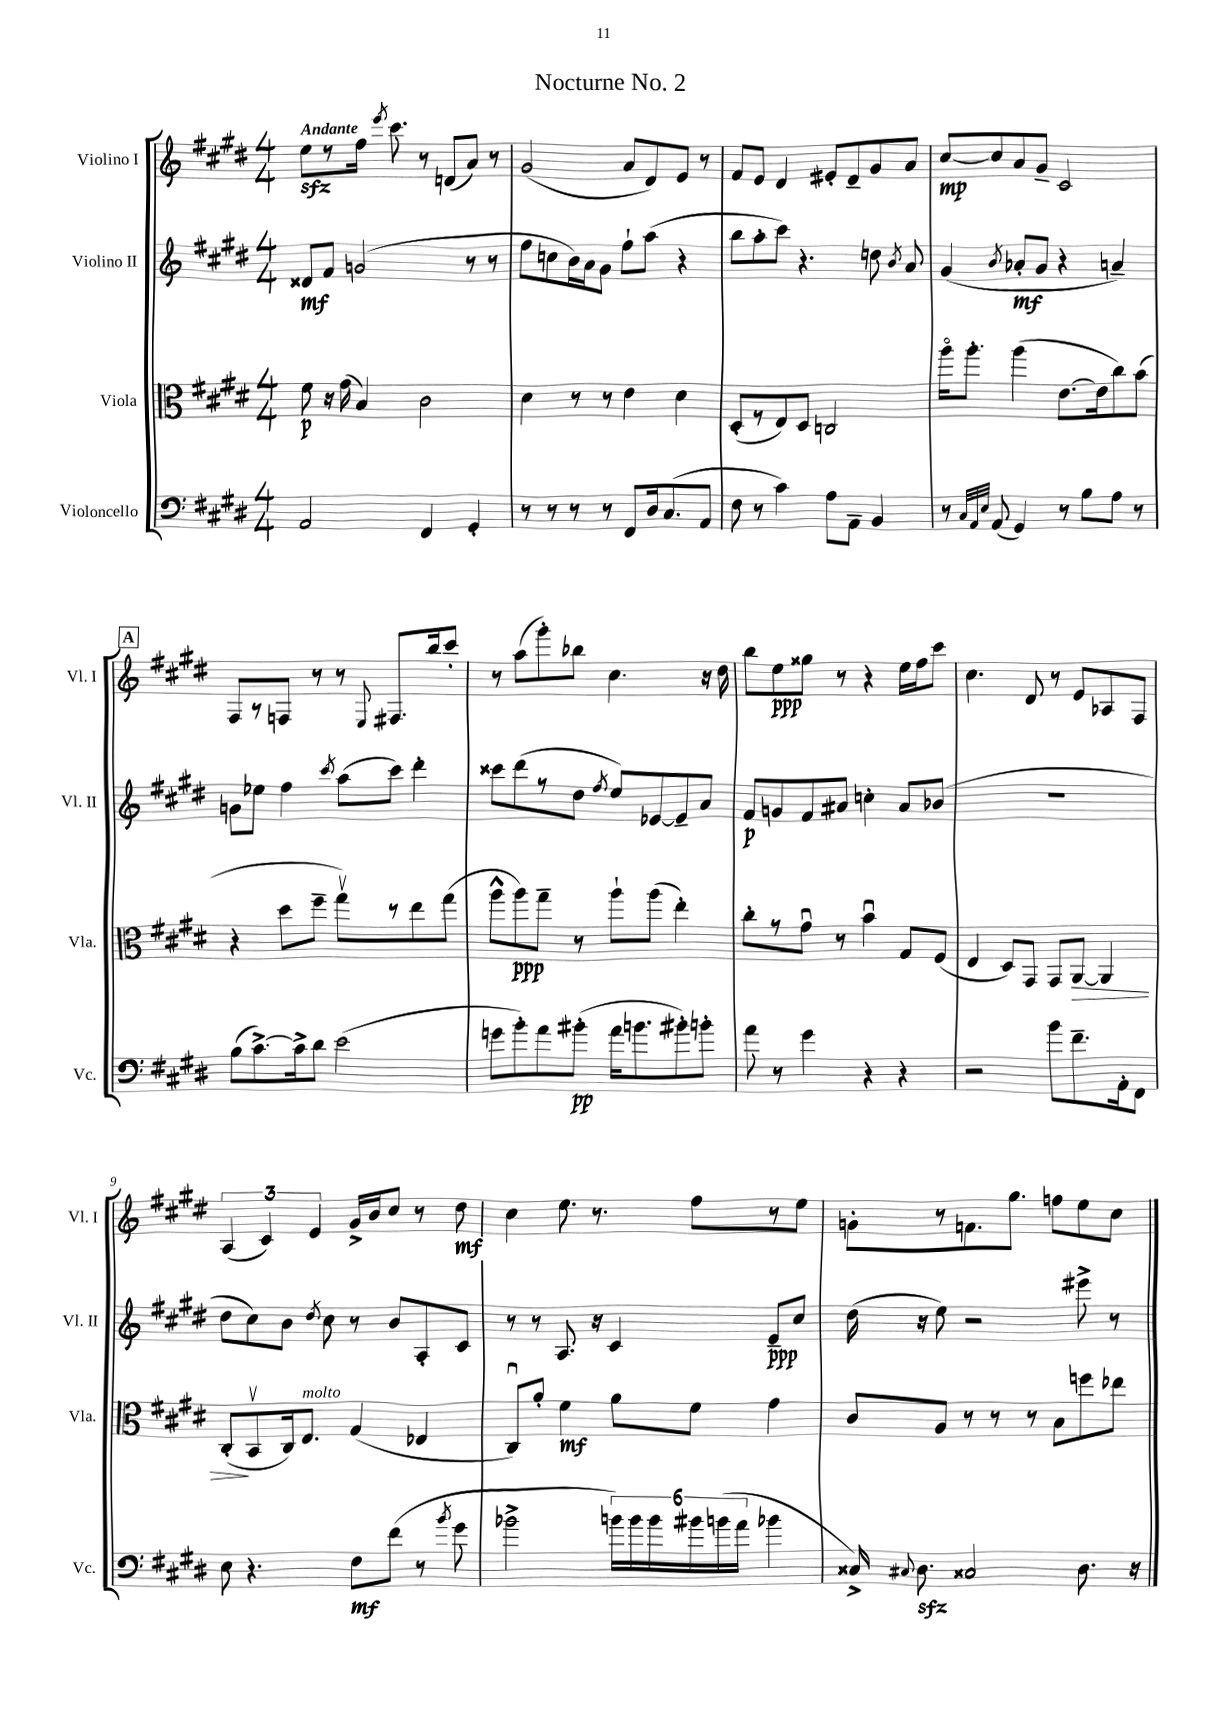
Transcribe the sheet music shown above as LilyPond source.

\header { title = "Nocturne No. 2" }
<<
\new StaffGroup <<
\new Staff = "s0" \with { instrumentName = "Violino I" shortInstrumentName = "Vl. I" } {
    \clef treble \key e \major \numericTimeSignature \time 4/4 \tempo "Andante"
    \autoBeamOff e''8[\sfz r8 fis''16] \acciaccatura { e'''8 } cis'''8. r8 d'8[( a'8]) r8 |
    gis'2( a'8[ dis'8) e'8] r8 |
    fis'8[ e'8] dis'4 eis'8[-. dis'8-- gis'8 a'8] |
    cis''8[~\mp cis''8 a'8 gis'8]-- cis'2 |
    \mark \markup { \box "A" } fis8[ r8 f8] r8 r8 \appoggiatura { e8 } fis8.[ b''16 cis'''8]-. |
    r8 a''8[( gis'''8-.) bes''8] cis''4. r16 dis''16 |
    b''8[ e''8\ppp gisis''8] r8 r4 e''16[ fis''16 cis'''8] |
    cis''4. dis'8 r8 e'8[ aes8 fis8] |
    \tuplet 3/2 { a4( cis'4) e'4 } gis'16[-> b'16 cis''8] r8 dis''8\mf |
    cis''4 e''8. r8. fis''8[ r8 e''8] |
    g'8[-. r8 f'8. gis''8.] f''8[ e''8 cis''8] \bar "|." |
}
\new Staff = "s1" \with { instrumentName = "Violino II" shortInstrumentName = "Vl. II" } {
    \clef treble \key e \major \numericTimeSignature \time 4/4
    \autoBeamOff disis'8[\mf fis'8] g'2( r8 r8 |
    fis''8[ c''8 b'16) a'16 gis'8] fis''8[-! a''8]( r4 |
    b''8[ a''8-. cis'''8]) r4. d''8 \acciaccatura { b'8 } a'8 |
    gis'4( \acciaccatura { b'8 } aes'8[-.\mf gis'8] r4 a'4--) |
    \mark \markup { \box "A" } g'8[ ees''8] fis''4 \acciaccatura { cis'''8 } a''8[( cis'''8]) dis'''4-. |
    cisis'''8[ dis'''8( r8 dis''8] \acciaccatura { fis''8 } e''8[) ees'8~ ees'8-- a'8] |
    fis'8[\p g'8 fis'8 ais'8] c''4-. ais'8[ bes'8]( |
    R1 |
    dis''8[ cis''8) b'8] \acciaccatura { dis''8 } cis''8 r8 b'8[ a8-. cis'8] |
    r8 r8 a8. r16 cis'4 e'8[--\ppp cis''8] |
    dis''16( r16 e''8) r2 eis'''8-> r8 \bar "|." |
}
\new Staff = "s2" \with { instrumentName = "Viola" shortInstrumentName = "Vla." } {
    \clef alto \key e \major \numericTimeSignature \time 4/4
    \autoBeamOff fis'8\p r16 gis'16( b4) cis'2 |
    dis'4 r8 r8 e'4 dis'4 |
    dis8[-.( r8 e8) dis8] c2 |
    a''16[\flageolet a''8.]-. a''4( e'8.[~ e'16 cis''8) b'8]( |
    \mark \markup { \box "A" } r4 dis''8[ fis''8]-- gis''8[\upbow) r8 e''8 gis''8]( |
    a''8[-^ a''8\ppp) gis''8]-- r8 a''8[-! a''8]( e''4-.) |
    cis''8[-. r8 gis'8]\downbow r8 b'4\downbow gis8[ fis8]( |
    e4 dis8[) gis,8] gis,8[ a,8]~\> a,4 |
    cis8[-.\!( b,8\upbow cis16) e8.]^\markup { \italic "molto" } gis4( ees4 |
    cis8[\downbow) a'8]-. fis'4\mf a'8[ fis'8] gis'4 |
    cis'8[ a8] r8 r8 r8 b8[ f''8 ees''8] \bar "|." |
}
\new Staff = "s3" \with { instrumentName = "Violoncello" shortInstrumentName = "Vc." } {
    \clef bass \key e \major \numericTimeSignature \time 4/4
    \autoBeamOff a,2 fis,4 gis,4-. |
    r8 r8 r8 r8 fis,8[ dis16 cis8.( a,8] |
    fis8 r8 cis'4) a8[ a,8]-- b,4 |
    r8 \grace { cis32[ a,32 e32] } a,8( gis,4) r8 b8[ a8] r8 |
    \mark \markup { \box "A" } b8[( cis'8.~->) cis'16-> dis'8] e'2( |
    g'8[ b'8-.) a'8 bis'8]-.\pp( a'16[ b'8. bis'8-.) b'8]-. |
    a'8 r8 gis'4 r4 r4 |
    r2 b'8[ fis'8.-- a,16-. fis,8] |
    e8 r4. fis8[\mf fis'8]( r8 \acciaccatura { b'8 } gis'8 |
    bes'2-> \tuplet 6/4 { b'16[) b'16 b'16 bis'16 b'16( a'16] } bes'4 |
    cisis16->) \appoggiatura { cis8 } dis8.\sfz cisis2 dis8. r16 \bar "|." |
}
>>
>>
